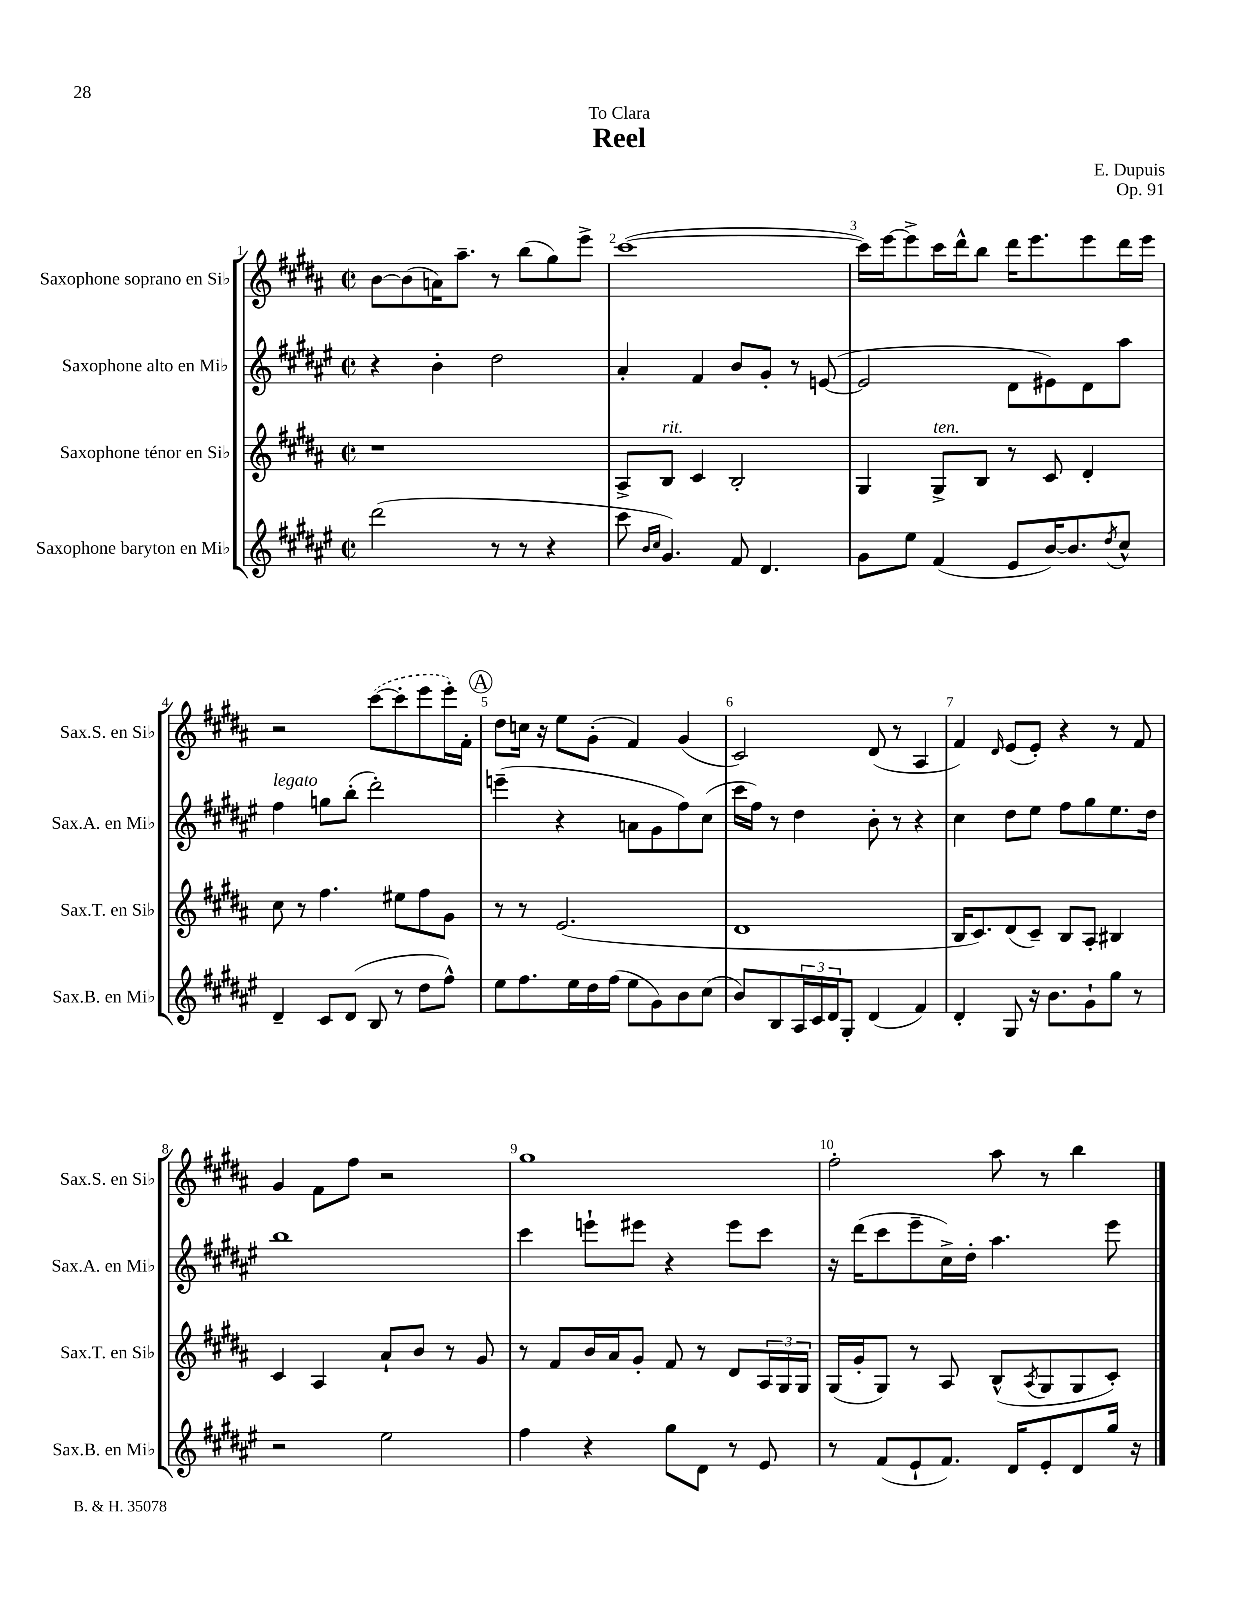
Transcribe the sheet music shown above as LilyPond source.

\header { title = "Reel" composer = "E. Dupuis" dedication = "To Clara" opus = "Op. 91" }
<<
\new StaffGroup <<
\new Staff = "s0" \with { instrumentName = "Saxophone soprano en Sib" shortInstrumentName = "Sax.S. en Sib" } {
    \clef treble \key b \major \defaultTimeSignature \time 2/2
    b'8~ b'8( a'16) ais''8.-- r8 b''8( gis''8) e'''8-> |
    cis'''1~( |
    cis'''16) e'''16~ e'''8-> cis'''16 dis'''16-^ b''8 dis'''16 e'''8. e'''8 dis'''16 e'''16 |
    r2 \once \slurDashed cis'''8~( cis'''8-. e'''8 e'''16-.) fis'16-. |
    \mark \markup { \circle "A" } dis''8 c''16 r16 e''8 gis'8-.( fis'4) gis'4( |
    cis'2) dis'8( r8 ais4 |
    fis'4) \grace { dis'16 } e'8( e'8-.) r4 r8 fis'8 |
    gis'4 fis'8 fis''8 r2 |
    gis''1 |
    fis''2-. ais''8 r8 b''4 \bar "|." |
}
\new Staff = "s1" \with { instrumentName = "Saxophone alto en Mib" shortInstrumentName = "Sax.A. en Mib" } {
    \clef treble \key fis \major \defaultTimeSignature \time 2/2
    r4 b'4-. dis''2 |
    ais'4-. fis'4 b'8 gis'8-. r8 e'8~( |
    e'2 dis'8 eis'8) dis'8 ais''8 |
    fis''4^\markup { \italic "legato" } g''8 b''8-.( dis'''2-.) |
    \mark \markup { \circle "A" } e'''4--( r4 a'8 gis'8 fis''8) cis''8( |
    cis'''16 fis''16) r8 dis''4 b'8-. r8 r4 |
    cis''4 dis''8 eis''8 fis''8 gis''8 eis''8. dis''16 |
    b''1 |
    cis'''4 e'''8-! eis'''8 r4 eis'''8 cis'''8 |
    r16 dis'''16( cis'''8 eis'''8-- cis''16->) dis''16-. ais''4. eis'''8 \bar "|." |
}
\new Staff = "s2" \with { instrumentName = "Saxophone ténor en Sib" shortInstrumentName = "Sax.T. en Sib" } {
    \clef treble \key b \major \defaultTimeSignature \time 2/2
    r1 |
    ais8-> b8^\markup { \italic "rit." } cis'4 b2-. |
    gis4 gis8->^\markup { \italic "ten." } b8 r8 cis'8 dis'4-. |
    cis''8 r8 fis''4. eis''8 fis''8 gis'8 |
    \mark \markup { \circle "A" } r8 r8 e'2.( |
    dis'1 |
    b16 cis'8.) dis'8( cis'8--) b8 ais8-. bis4 |
    cis'4 ais4 ais'8-! b'8 r8 gis'8 |
    r8 fis'8 b'16 ais'16 gis'8-. fis'8 r8 dis'8 \tuplet 3/2 { ais16 gis16 gis16 } |
    gis16( gis'16-. gis8) r8 ais8 b8-^( \acciaccatura { ais8 } gis8 gis8 cis'8-.) \bar "|." |
}
\new Staff = "s3" \with { instrumentName = "Saxophone baryton en Mib" shortInstrumentName = "Sax.B. en Mib" } {
    \clef treble \key fis \major \defaultTimeSignature \time 2/2
    dis'''2( r8 r8 r4 |
    cis'''8 \grace { b'16 cis''16 } gis'4.) fis'8 dis'4. |
    gis'8 eis''8 fis'4( eis'8 b'16~) b'8. \acciaccatura { dis''8 } cis''8-^ |
    dis'4-- cis'8 dis'8( b8 r8 dis''8 fis''8-^) |
    \mark \markup { \circle "A" } eis''8 fis''8. eis''16 dis''16 fis''16( eis''8 gis'8) b'8 cis''8( |
    b'8) b8 \tuplet 3/2 { ais16 cis'16 dis'16 } gis8-. dis'4( fis'4) |
    dis'4-. gis8 r16 b'8. gis'8-! gis''8 r8 |
    r2 eis''2 |
    fis''4 r4 gis''8 dis'8 r8 eis'8 |
    r8 fis'8( eis'8-! fis'8.) dis'16 eis'8-. dis'8 gis''16 r16 \bar "|." |
}
>>
>>
\layout { \context { \Score \override BarNumber.break-visibility = ##(#f #t #t) barNumberVisibility = #all-bar-numbers-visible } }
